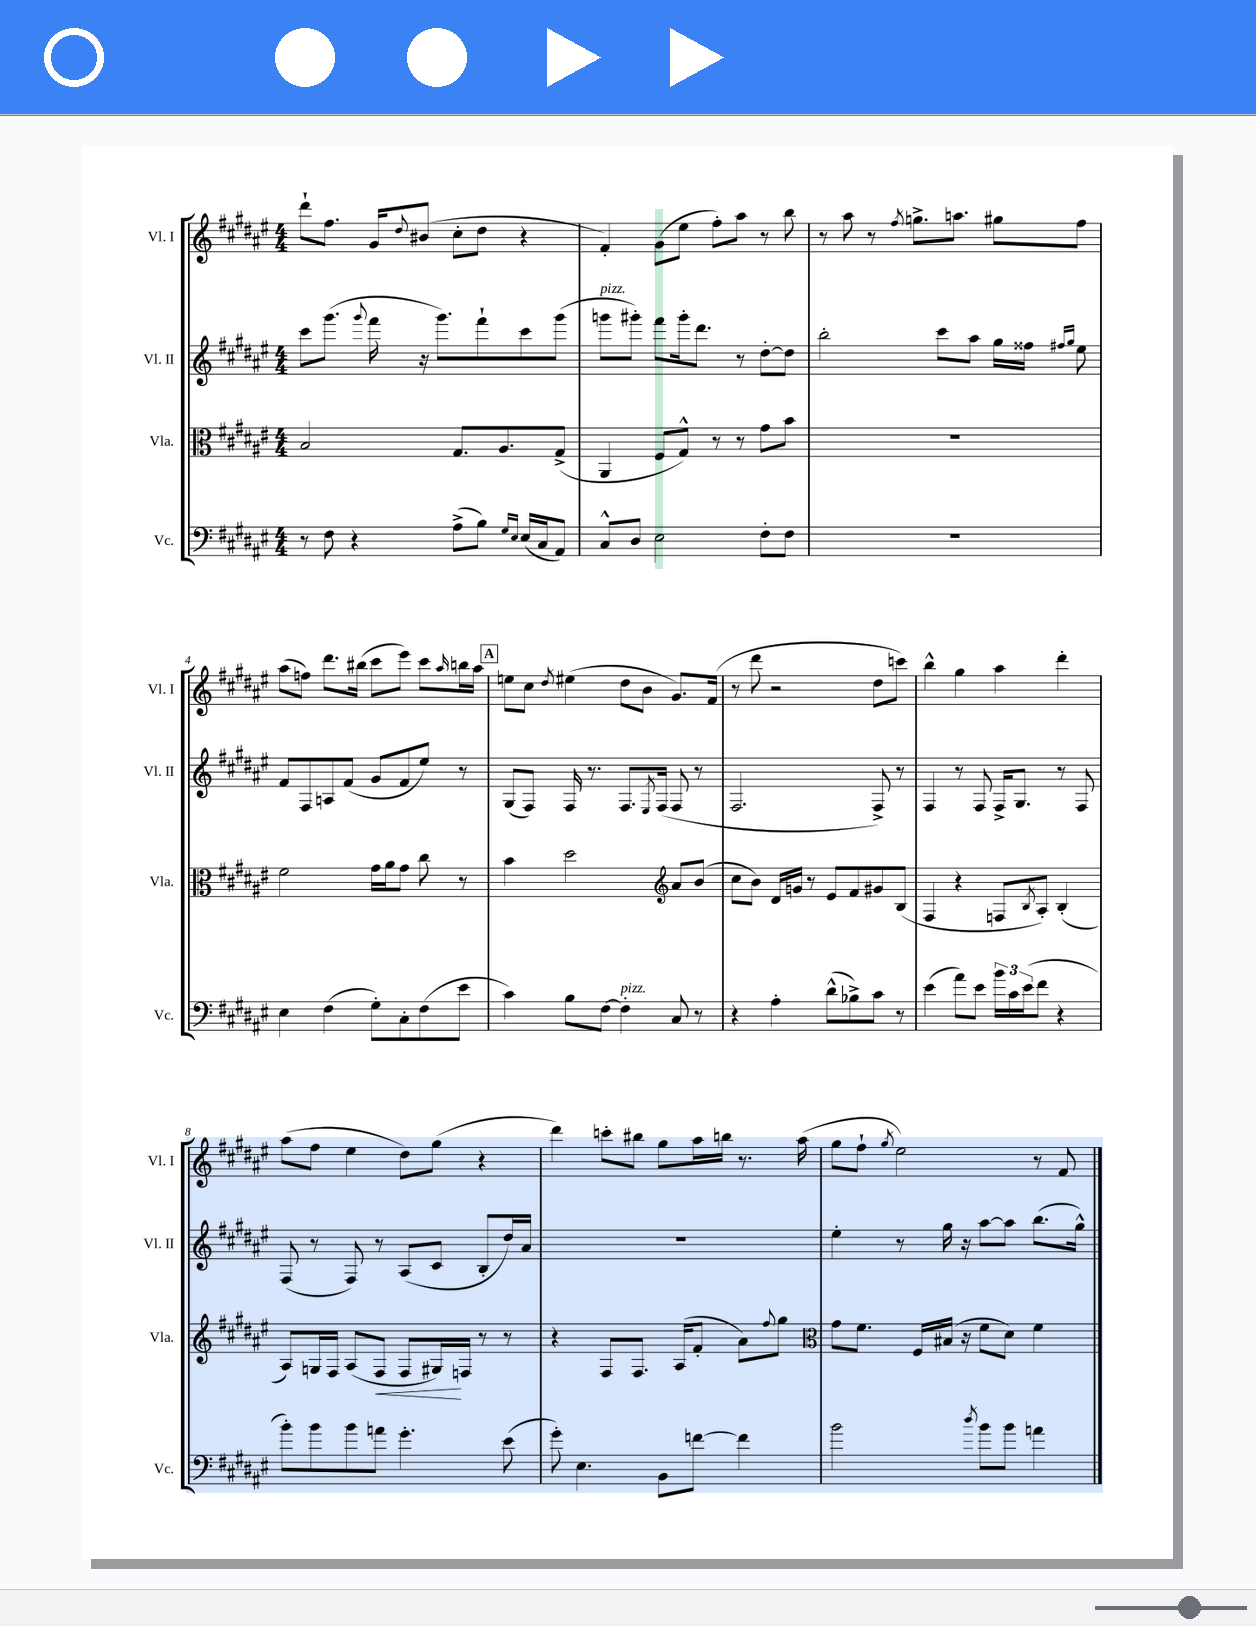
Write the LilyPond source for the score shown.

<<
\new StaffGroup <<
\new Staff = "s0" \with { instrumentName = "Vl. I" shortInstrumentName = "Vl. I" } {
    \clef treble \key fis \major \numericTimeSignature \time 4/4
    dis'''8-! fis''8. gis'16 \appoggiatura { dis''8 } bis'8( cis''8-. dis''8 r4 |
    fis'4-.) gis'8( eis''8 fis''8-.) ais''8 r8 b''8 |
    r8 ais''8 r8 \acciaccatura { fis''8 } g''8.-> a''8. gis''8 fis''8 |
    ais''8( f''8) dis'''8. bis''16( cis'''8 eis'''8) cis'''8 \grace { ais''16 } b''16 ais''16 |
    \mark \markup { \box "A" } e''8 cis''8 \acciaccatura { dis''8 } eis''4( dis''8 b'8 gis'8.) fis'16( |
    r8 dis'''8 r2 dis''8 c'''8) |
    b''4-^ gis''4 ais''4 dis'''4-. |
    ais''8( fis''8 eis''4 dis''8) gis''8( r4 |
    dis'''4) c'''8-. bis''8 gis''8 ais''16 b''16 r8. ais''16( |
    gis''8 fis''8-! \acciaccatura { gis''8 } eis''2) r8 fis'8 \bar "|." |
}
\new Staff = "s1" \with { instrumentName = "Vl. II" shortInstrumentName = "Vl. II" } {
    \clef treble \key fis \major \numericTimeSignature \time 4/4
    cis'''8 gis'''8.( \appoggiatura { gis'''8 } fis'''16 r16 gis'''8.) fis'''8-! cis'''8 gis'''8( |
    g'''8^\markup { \italic "pizz." } gis'''8-.) fis'''8 gis'''16-. dis'''8. r8 dis''8~-. dis''8 |
    b''2-. cis'''8 ais''8 gis''16 fisis''16 \grace { fis''16 gis''16 } eis''8 |
    fis'8 fis8 a8 fis'8( gis'8 fis'8 eis''8) r8 |
    \mark \markup { \box "A" } gis8( fis8) fis16 r8. fis8. \acciaccatura { eis8 } fis16( fis8 r8 |
    fis2. fis8->) r8 |
    fis4 r8 fis8 fis16-> gis8. r8 fis8 |
    fis8( r8 fis8) r8 ais8( cis'8 b8-. dis''16) ais'16 |
    R1 |
    eis''4-. r8 gis''16 r16 ais''8~ ais''8 b''8.( gis''16-^) \bar "|." |
}
\new Staff = "s2" \with { instrumentName = "Vla." shortInstrumentName = "Vla." } {
    \clef alto \key fis \major \numericTimeSignature \time 4/4
    b2 gis8. ais8. gis8->( |
    ais,4 fis8 gis8-^) r8 r8 gis'8 b'8 |
    R1 |
    fis'2 gis'16 ais'16 gis'8 cis''8 r8 |
    \mark \markup { \box "A" } b'4 dis''2 \clef treble ais'8 b'8( |
    cis''8 b'8) dis'16 g'16 r8 eis'8 fis'8 gis'8 b8( |
    fis4 r4 f8 \acciaccatura { b8 } ais8-.) b4-.( |
    ais8) g16 fis16 ais8( fis8\< fis8 gis16\!) f16 r8 r8 |
    r4 fis8 fis8. ais16( fis'8-. ais'8) \appoggiatura { fis''8 } gis''8 |
    \clef alto gis'8 fis'8. fis16 bis16( r16 fis'8 dis'8) fis'4 \bar "|." |
}
\new Staff = "s3" \with { instrumentName = "Vc." shortInstrumentName = "Vc." } {
    \clef bass \key fis \major \numericTimeSignature \time 4/4
    r8 fis8 r4 ais8->( b8) \grace { gis16 eis16 } eis16( cis16 ais,8) |
    cis8-^ dis8 eis2 fis8-. fis8 |
    R1 |
    eis4 fis4( gis8-.) cis8-. fis8( eis'8 |
    \mark \markup { \box "A" } cis'4) b8 fis8~ fis4-.^\markup { \italic "pizz." } cis8 r8 |
    r4 ais4-. dis'8-^( bes8->) cis'8 r8 |
    eis'4( ais'8) eis'8 \tuplet 3/2 { b'16 cis'16 eis'16( } fis'8 r4 |
    b'8-.) b'8 b'8 a'8 gis'4.-. eis'8( |
    gis'8-.) eis4. b,8 f'8~ f'4 |
    b'2 \acciaccatura { dis''8 } b'8 b'8 a'4 \bar "|." |
}
>>
>>
